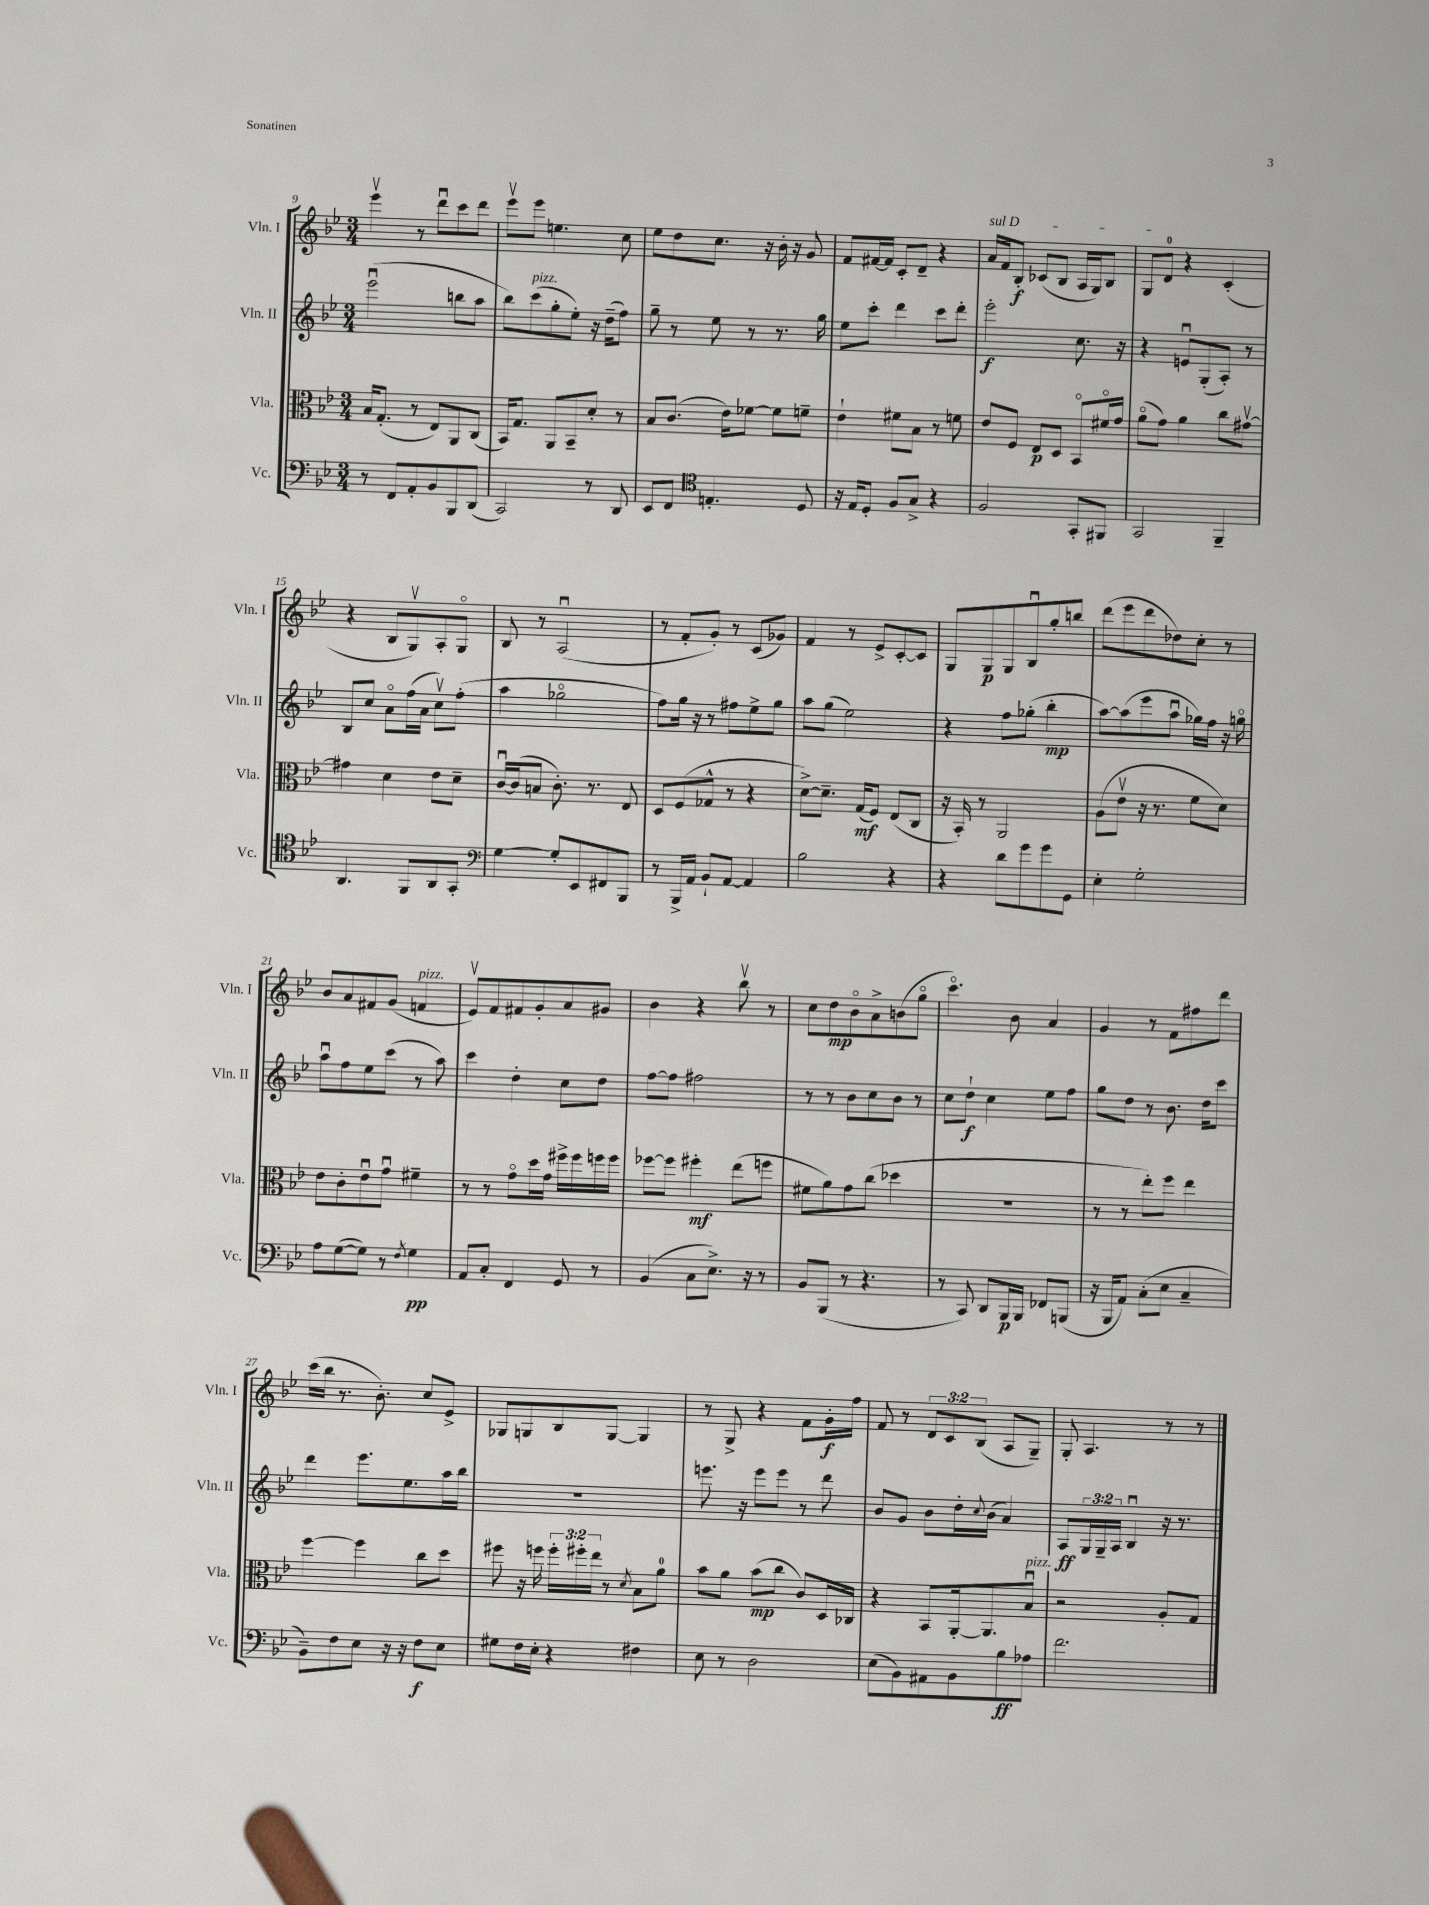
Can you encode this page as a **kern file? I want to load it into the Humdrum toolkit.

**kern	**dynam	**kern	**dynam	**kern	**dynam	**kern	**dynam
*part4	*part4	*part3	*part3	*part2	*part2	*part1	*part1
*staff4	*staff4	*staff3	*staff3	*staff2	*staff2	*staff1	*staff1
*I"Vc.	*	*I"Vla.	*	*I"Vln. II	*	*I"Vln. I	*
*I'Vc.	*	*I'Vla.	*	*I'Vln. II	*	*I'Vln. I	*
*clefF4	*	*clefC3	*	*clefG2	*	*clefG2	*
*k[b-e-]	*	*k[b-e-]	*	*k[b-e-]	*	*k[b-e-]	*
*M3/4	*	*M3/4	*	*M3/4	*	*M3/4	*
=9	=9	=9	=9	=9	=9	=9	=9
8r	.	16B-/KL	.	(2eee-u\	.	4eee-v\	.
.	.	(8.G'/J	.	.	.	.	.
8FF/L	.	.	.	.	.	.	.
8AA'/	.	8r	.	.	.	8r	.
8BB-/	.	8E-/L)	.	.	.	8dddu\L	.
8BBB-/	.	8AA/	.	8bbn\L	.	8ccc\	.
(8DD/J	.	(8C/J	.	8aa\J	.	8ddd\J	.
=10	=10	=10	=10	=10	=10	=10	=10
2CC/)	.	16BB-/KL)	.	8bb-\L)	.	8eee-v\L	.
.	.	8.G/J	.	.	.	.	.
!	!	!	!	!LO:TX:a:i:t=pizz.	!	!	!
.	.	.	.	(8ccc\	.	8eee-\J	.
.	.	8AA/L	.	8gg'\	.	4.een\	.
.	.	8BB-~/	.	8ee-'\J)	.	.	.
8r	.	8d'/J	.	16r	.	.	.
.	.	.	.	(16dd~\KL	.	.	.
8DD/	.	8r	.	8ff\J)	.	8cc\	.
=11	=11	=11	=11	=11	=11	=11	=11
8EE-/L	.	8B-/L	.	8gg~\	.	8ee-\L	.
8FF/J	.	(8.c/J	.	8r	.	8dd\	.
*clefC4	*	*	*	*	*	*	*
4.En'/	.	.	.	8ee-\	.	8.cc\J	.
.	.	16e-\KL)	.	.	.	.	.
.	.	[8f-X\J	.	8r	.	.	.
.	.	.	.	.	.	16r	.
.	.	8f-\L]	.	8.r	.	16b-'\	.
.	.	.	.	.	.	16r	.
8D/	.	8fn~\J	.	.	.	8g/	.
.	.	.	.	16gg\	.	.	.
=12	=12	=12	=12	=12	=12	=12	=12
16r	.	4e-`\	.	8ee-\L	.	8f/L	.
16E-/KL	.	.	.	.	.	.	.
8D'/J	.	.	.	8ccc'\J	.	[16f#X/L	.
.	.	.	.	.	.	16f#/JJ]	.
8F/L	.	8f#X\L	.	4ddd\	.	8c'/L	.
8G^/J	.	8B-\J	.	.	.	8d~/J	.
4r	.	8r	.	8ccc\L	.	4r	.
.	.	8fn\	.	8ddd'\J	.	.	.
=13	=13	=13	=13	=13	=13	=13	=13
!	!	!	!	!	!	!LO:TX:a:i:t=sul D	!
2F/	.	8e-/L	.	2eee-'\	f	16a/LL	.
.	.	.	.	.	.	16f/J	.
.	.	8F/J	.	.	.	8B-'/J	f
.	.	8E-/L	p	.	.	(8c-X/L	.
.	.	8D/J	.	.	.	8B-/J	.
8GG'/L	.	8BB-/L	.	8.cc\	.	16A/LL	.
.	.	.	.	.	.	16G/J)	.
8FF#X/J	.	16f#X/L	.	.	.	8B-/J	.
.	.	16g/JJ	.	16r	.	.	.
=14	=14	=14	=14	=14	=14	=14	=14
2GG/	.	(8a\L	.	4r	.	8G/L	.
.	.	8g\J)	.	.	.	8d/J	.
.	.	4a\	.	8enu/L	.	4r	.
.	.	.	.	(8G'/	.	.	.
4FF~/	.	8cc\L	.	8A'/J)	.	(4c'/	.
.	.	[8g#Xv\J	.	8r	.	.	.
!!LO:LB:g=z
=15	=15	=15	=15	=15	=15	=15	=15
4.AA/	.	4g#X\]	.	8B-/L	.	4r	.
.	.	.	.	8cc/J	.	.	.
.	.	4d\	.	8a\L	.	8B-/L	.
8FF/L	.	.	.	(16ff\L	.	8Gv/)	.
.	.	.	.	16a\JJ	.	.	.
8AA/	.	8e-\L	.	8ccv\L)	.	8A'/	.
8GG'/J	.	8d~\J	.	(8ff'\J	.	8G/J	.
=16	=16	=16	=16	=16	=16	=16	=16
*clefF4	*	*	*	*	*	*	*
[4G\	.	[16cu/LL	.	4aa\	.	8B-/	.
.	.	(16c/J]	.	.	.	.	.
.	.	8Bn/J	.	.	.	8r	.
8G'/L]	.	8.c'\)	.	2gg-X\	.	(2Au/	.
8EE-/	.	.	.	.	.	.	.
.	.	8.r	.	.	.	.	.
8FF#X/	.	.	.	.	.	.	.
8BBB-/J	.	8E-/	.	.	.	.	.
=17	=17	=17	=17	=17	=17	=17	=17
8r	.	8D/L	.	8ff\L)	.	8r	.
16BBB-^/LL	.	(8F/	.	16gg\Jk	.	8f'/L	.
16AA/JJ	.	.	.	16r	.	.	.
8BB-`/L	.	8G-X^^/J	.	8r	.	8g'/J)	.
[8AA/J	.	8r	.	8ff#X\L	.	8r	.
4AA/]	.	4r	.	8ee-^\	.	(8c/L	.
.	.	.	.	8gg\J	.	8g-X/J)	.
=18	=18	=18	=18	=18	=18	=18	=18
2B-\	.	[8d^\L)	.	8aa\L	.	4f/	.
.	.	8.d~\J]	.	(8gg\J	.	.	.
.	.	.	.	2ee-\)	.	8r	.
.	.	(16G/KL	mf	.	.	.	.
.	.	8F/J)	.	.	.	8e-^/L	.
4r	.	(8E-/L	.	.	.	[8c'/	.
.	.	8C/J	.	.	.	8c/J]	.
=19	=19	=19	=19	=19	=19	=19	=19
4r	.	16r	.	4r	.	8G/L	.
.	.	16BB-'/)	.	.	.	.	.
.	.	8r	.	.	.	8G/	p
8d\L	.	2AA/	.	8ff\L	.	8G/	.
8g\	.	.	.	(8gg-X'\J	.	8B-u/	.
8g\	.	.	.	4bb-'\	mp	8gg'/	.
8GG\J	.	.	.	.	.	8bbn/J	.
=20	=20	=20	=20	=20	=20	=20	=20
4E-'\	.	(8A\L	.	[8aa\L)	.	(8ddd\L	.
.	.	8e-v\J	.	(8aa\]	.	8eee-\	.
2G'\	.	16r	.	8eee-\	.	8ddd\	.
.	.	8.r	.	.	.	.	.
.	.	.	.	8aau\J	.	8dd-X\)	.
.	.	8f\L	.	16gg-X\LL)	.	8cc'\J	.
.	.	.	.	16ff\JJ	.	.	.
.	.	8d\J)	.	16r	.	8r	.
.	.	.	.	16ggn\	.	.	.
!!LO:LB:g=z
=21	=21	=21	=21	=21	=21	=21	=21
8A\L	.	8e-\L	.	8aau\L	.	8b-/L	.
([8G\	.	8c'\	.	8ff\	.	8a/	.
8G\J])	.	8e-u\	.	8ee-\	.	8f#X/	.
8r	.	8gu\J	.	(8ccc\J	.	(8g/J	.
8qF/	.	.	.	.	.	.	.
!	!	!	!	!	!	!LO:TX:a:i:t=pizz.	!
4G\	pp	4f#X~\	.	8r	.	4fn/	.
.	.	.	.	8aa\)	.	.	.
=22	=22	=22	=22	=22	=22	=22	=22
8AA/L	.	8r	.	4ccc\	.	8e-v/L)	.
8C'/J	.	8r	.	.	.	8f/	.
4FF/	.	8g\L	.	4dd'\	.	8f#X/	.
.	.	16dd\L	.	.	.	8g'/	.
.	.	16g\JJ	.	.	.	.	.
8GG/	.	16ff#X^\LL	.	8cc\L	.	8a/	.
.	.	16ff#\	.	.	.	.	.
8r	.	16ffn\	.	8dd\J	.	8g#X/J	.
.	.	16ff\JJ	.	.	.	.	.
=23	=23	=23	=23	=23	=23	=23	=23
(4BB-/	.	[8ff-X\L	.	[8ff\L	.	4b-\	.
.	.	8ff-\J]	.	8ff\J]	.	.	.
8C\L	.	4ff#X'\	mf	2ff#X\	.	4r	.
8.E-^\J)	.	.	.	.	.	.	.
.	.	(8ee-\L	.	.	.	8bb-v\	.
16r	.	.	.	.	.	.	.
8r	.	8ffn\J	.	.	.	8r	.
=24	=24	=24	=24	=24	=24	=24	=24
8BB-/L	.	8f#X\L	.	8r	.	8cc\L	.
(8BBB-/J	.	8a\)	.	8r	.	8dd\	mp
8r	.	8g\	.	8b-\L	.	8b-\	.
4.r	.	(8cc\J	.	8cc\	.	8a^\	.
.	.	4dd-X\	.	8b-\J	.	(8bn\	.
.	.	.	.	8r	.	8gg\J	.
=25	=25	=25	=25	=25	=25	=25	=25
8r	.	2.r	.	8cc\L	.	4.ccc\)	.
8CC/)	.	.	.	8dd`\J	f	.	.
8DD/L	.	.	.	4cc\	.	.	.
16BBB-/L	p	.	.	.	.	8b-\	.
16BBB-/JJ	.	.	.	.	.	.	.
8FF-X/L	.	.	.	8ee-\L	.	4a/	.
(8BBBn/J	.	.	.	8ff\J	.	.	.
=26	=26	=26	=26	=26	=26	=26	=26
16r	.	8r	.	8gg\L	.	4g/	.
16BBB-/KL	.	.	.	.	.	.	.
8AA/J)	.	8r	.	8dd\J	.	.	.
(8C'\L	.	8ee-'\L)	.	8r	.	8r	.
8E-\J	.	8ff\J	.	8.b-\	.	8f\L	.
4C~/	.	4ee-\	.	.	.	8ff#X\	.
.	.	.	.	16dd\KL	.	.	.
.	.	.	.	8ccc\J	.	8ddd\J	.
!!LO:LB:g=z
=27	=27	=27	=27	=27	=27	=27	=27
8BB-~\L)	.	[4ff\	.	4ddd\	.	(16ccc\LL	.
.	.	.	.	.	.	16bb-\JJ	.
8F\	.	.	.	.	.	8.r	.
8E-\J	.	4ff\]	.	8.eee-\L	.	.	.
.	.	.	.	.	.	8.b-'\)	.
16r	.	.	.	.	.	.	.
16r	.	.	.	8.ee-\	.	.	.
8F\L	f	8cc\L	.	.	.	8cc/L	.
8E-\J	.	8dd\J	.	16aa\L	.	8e-^/J	.
.	.	.	.	16bb-\JJ	.	.	.
=28	=28	=28	=28	=28	=28	=28	=28
8G#X\L	.	8ff#X\	.	2.r	.	8G-X/L	.
16F\L	.	16r	.	.	.	8Gn/	.
16E-'\JJ	.	16ffn\	.	.	.	.	.
4r	.	24ff'\LL	.	.	.	8B-/	.
.	.	24ff#X'\	.	.	.	.	.
.	.	24ee-\JJ	.	.	.	.	.
.	.	8r	.	.	.	[8G/J	.
.	.	8qd/	.	.	.	.	.
4F#X\	.	8B-\L	.	.	.	4G/]	.
.	.	8a\J	.	.	.	.	.
=29	=29	=29	=29	=29	=29	=29	=29
8E-\	.	8b-\L	.	8.eeen\	.	8r	.
8r	.	8a\J	.	.	.	8G^/	.
.	.	.	.	16r	.	.	.
2D\	.	(8b-\L	mp	8eee\L	.	4r	.
.	.	8cc\J	.	8eee\J	.	.	.
.	.	8c/L)	.	8r	.	8f\L	.
.	.	16D/L	.	8ddd\	.	16g'\L	f
.	.	16C-X/JJ	.	.	.	16ff\JJ	.
=30	=30	=30	=30	=30	=30	=30	=30
(8E-\L	.	4r	.	8b-/L	.	8f/	.
8BB-\)	.	.	.	8g/J	.	8r	.
8AA#X\	.	8BB-/L	.	8b-\L	.	12d/L	.
.	.	.	.	.	.	12c/	.
8BB-\	.	[16AA'/k	.	16dd'\L	.	.	.
.	.	.	.	.	.	(12B-/J	.
.	.	.	.	8qqcc/	.	.	.
.	.	8.AA/]	.	(16b-\JJ	.	.	.
8B-\	ff	.	.	4a/)	.	8A/L	.
!	!	!LO:TX:a:i:t=pizz.	!	!	!	!	!
8A-X\J	.	8B-u/J	.	.	.	8G~/J)	.
=31	=31	=31	=31	=31	=31	=31	=31
2.f\	.	2r	.	8A/L	ff	8G'/	.
.	.	.	.	24G/L	.	4.A/	.
.	.	.	.	24G~/	.	.	.
.	.	.	.	24A/JJ	.	.	.
.	.	.	.	4B-u/	.	.	.
.	.	8A'/L	.	16r	.	8r	.
.	.	.	.	8.r	.	.	.
.	.	8G/J	.	.	.	8r	.
==	==	==	==	==	==	==	==
*-	*-	*-	*-	*-	*-	*-	*-
